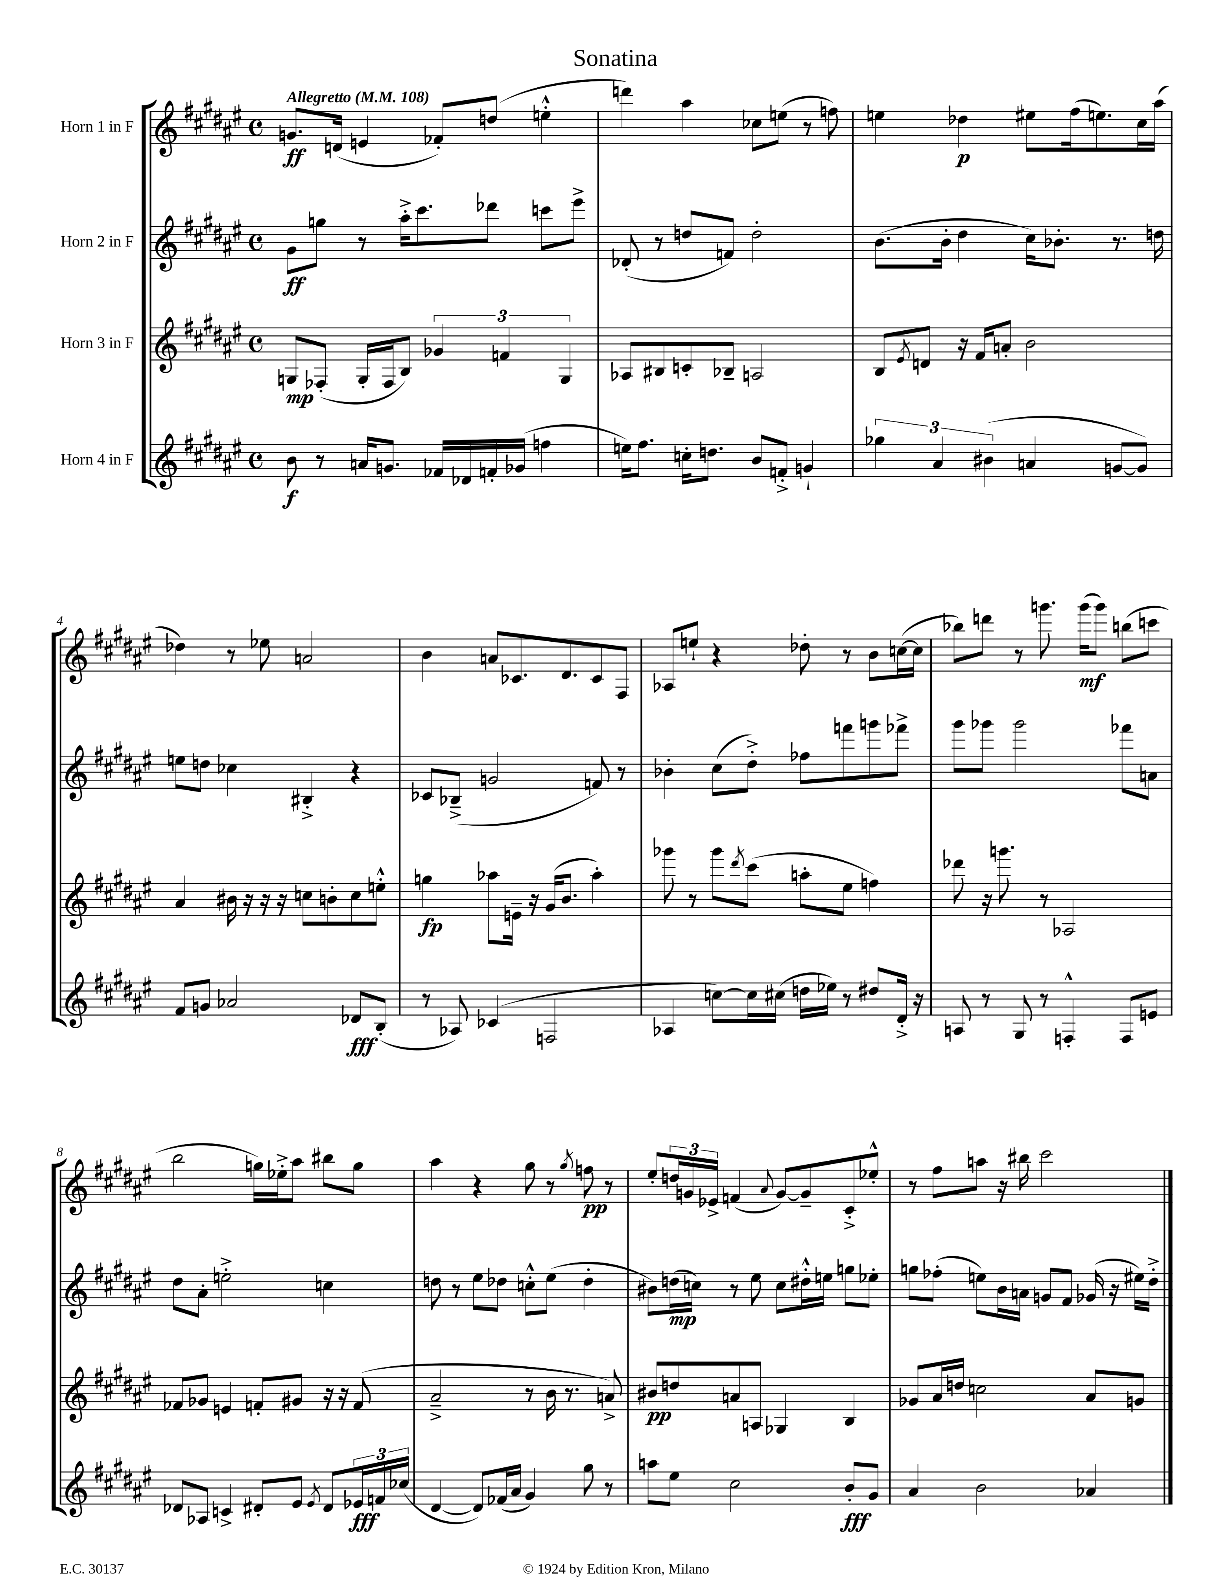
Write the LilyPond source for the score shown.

\header { title = "Sonatina" }
<<
\new StaffGroup <<
\new Staff = "s0" \with { instrumentName = "Horn 1 in F" } {
    \clef treble \key fis \major \defaultTimeSignature \time 4/4 \tempo "Allegretto" 4 = 108
    g'8.\ff d'16( e'4 fes'8-.) d''8( e''4-.-^ |
    d'''4) ais''4 ces''8 e''8( r8 f''8) |
    e''4 des''4\p eis''8 fis''16( e''8.) cis''16 ais''16( |
    des''4) r8 ees''8 a'2 |
    b'4 a'8 ces'8. dis'8. ces'8 fis8 |
    aes8 e''8-! r4 des''8-. r8 b'8 c''16~( c''16 |
    bes''8) d'''8 r8 g'''8. g'''16\mf( g'''8) b''8( c'''8 |
    b''2 g''16) ees''16-.-> ais''8 bis''8 g''8 |
    ais''4 r4 gis''8 r8 \acciaccatura { gis''8 } f''8\pp r8 |
    eis''8-. \tuplet 3/2 { d''16 g'16 ees'16-> } f'4( \appoggiatura { ais'8 } g'8~) g'8-- cis'8-.-> ees''8-.-^ |
    r8 fis''8 a''8 r16 bis''16 cis'''2 \bar "|." |
}
\new Staff = "s1" \with { instrumentName = "Horn 2 in F" } {
    \clef treble \key fis \major \defaultTimeSignature \time 4/4
    gis'8\ff g''8 r8 ais''16-.-> cis'''8. des'''8 c'''8 eis'''8-> |
    des'8-.( r8 d''8 f'8) d''2-. |
    b'8.( b'16-. dis''4 cis''16) bes'8.-. r8. d''16 |
    e''8 d''8 ces''4 bis4-.-> r4 |
    ces'8 bes8--->( g'2 f'8) r8 |
    bes'4-. cis''8( dis''8-.->) fes''8 f'''8 g'''8 fes'''8-> |
    gis'''8 ges'''8 ges'''2 fes'''8 a'8 |
    dis''8 ais'8-. e''2-.-> c''4 |
    d''8 r8 eis''8 des''8 c''8-.-^ eis''8( des''4-. |
    bis'8) d''16\mp( c''16) r8 eis''8 c''8 dis''16-.-^ e''16 g''8 ees''8-. |
    g''8 fes''8-.( e''8) b'16 a'16 g'8 fis'8 ges'16( r16 eis''16) dis''16-.-> \bar "|." |
}
\new Staff = "s2" \with { instrumentName = "Horn 3 in F" } {
    \clef treble \key fis \major \defaultTimeSignature \time 4/4
    g8\mp fes8-.( g16-. fes16 b8) \tuplet 3/2 { ges'4 f'4 g4 } |
    aes8 bis8 c'8-. bes8-- a2 |
    b8 \acciaccatura { eis'8 } d'8 r16 fis'16 a'8-. b'2 |
    ais'4 bis'16 r16 r16 r16 c''8 b'8-. c''8 e''8-.-^ |
    g''4\fp aes''8 e'16-- r16 gis'16( b'8. aes''4-.) |
    ges'''8 r8 ges'''8 \acciaccatura { dis'''8 } cis'''8( a''8-. eis''8 f''4) |
    des'''8 r16 g'''8. r8 aes2 |
    fes'8 ges'8 e'4 f'8-. gis'8 r16 r16 f'8( |
    ais'2---> r8 b'16 r8. a'8->) |
    bis'8\pp d''8 a'8 a8 ges4 b4 |
    ges'8 ais'16 d''16 c''2 ais'8 g'8 \bar "|." |
}
\new Staff = "s3" \with { instrumentName = "Horn 4 in F" } {
    \clef treble \key fis \major \defaultTimeSignature \time 4/4
    b'8\f r8 a'16 g'8. fes'16 des'16 f'16-. ges'16( f''4 |
    e''16) fis''8. c''16-. d''8. b'8 f'8-.-> g'4-! |
    \tuplet 3/2 { ges''4 ais'4 bis'4( } a'4 g'8~ g'8) |
    fis'8 g'8 aes'2 des'8\fff b8-.( |
    r8 aes8) ces'4( f2 |
    aes4 c''8~) c''16 cis''16( d''16 ees''16) r8 dis''8 dis'16-.-> r16 |
    a8 r8 gis8 r8 f4-.-^ f8 e'8 |
    des'8 aes8 c'4-> dis'8-. eis'8 \acciaccatura { eis'8 } dis'8 \tuplet 3/2 { ees'16\fff f'16 ces''16( } |
    dis'4~ dis'8) fes'16( ais'16 gis'4) gis''8 r8 |
    a''8 eis''8 cis''2 b'8-.\fff gis'8 |
    ais'4 b'2 aes'4 \bar "|." |
}
>>
>>
